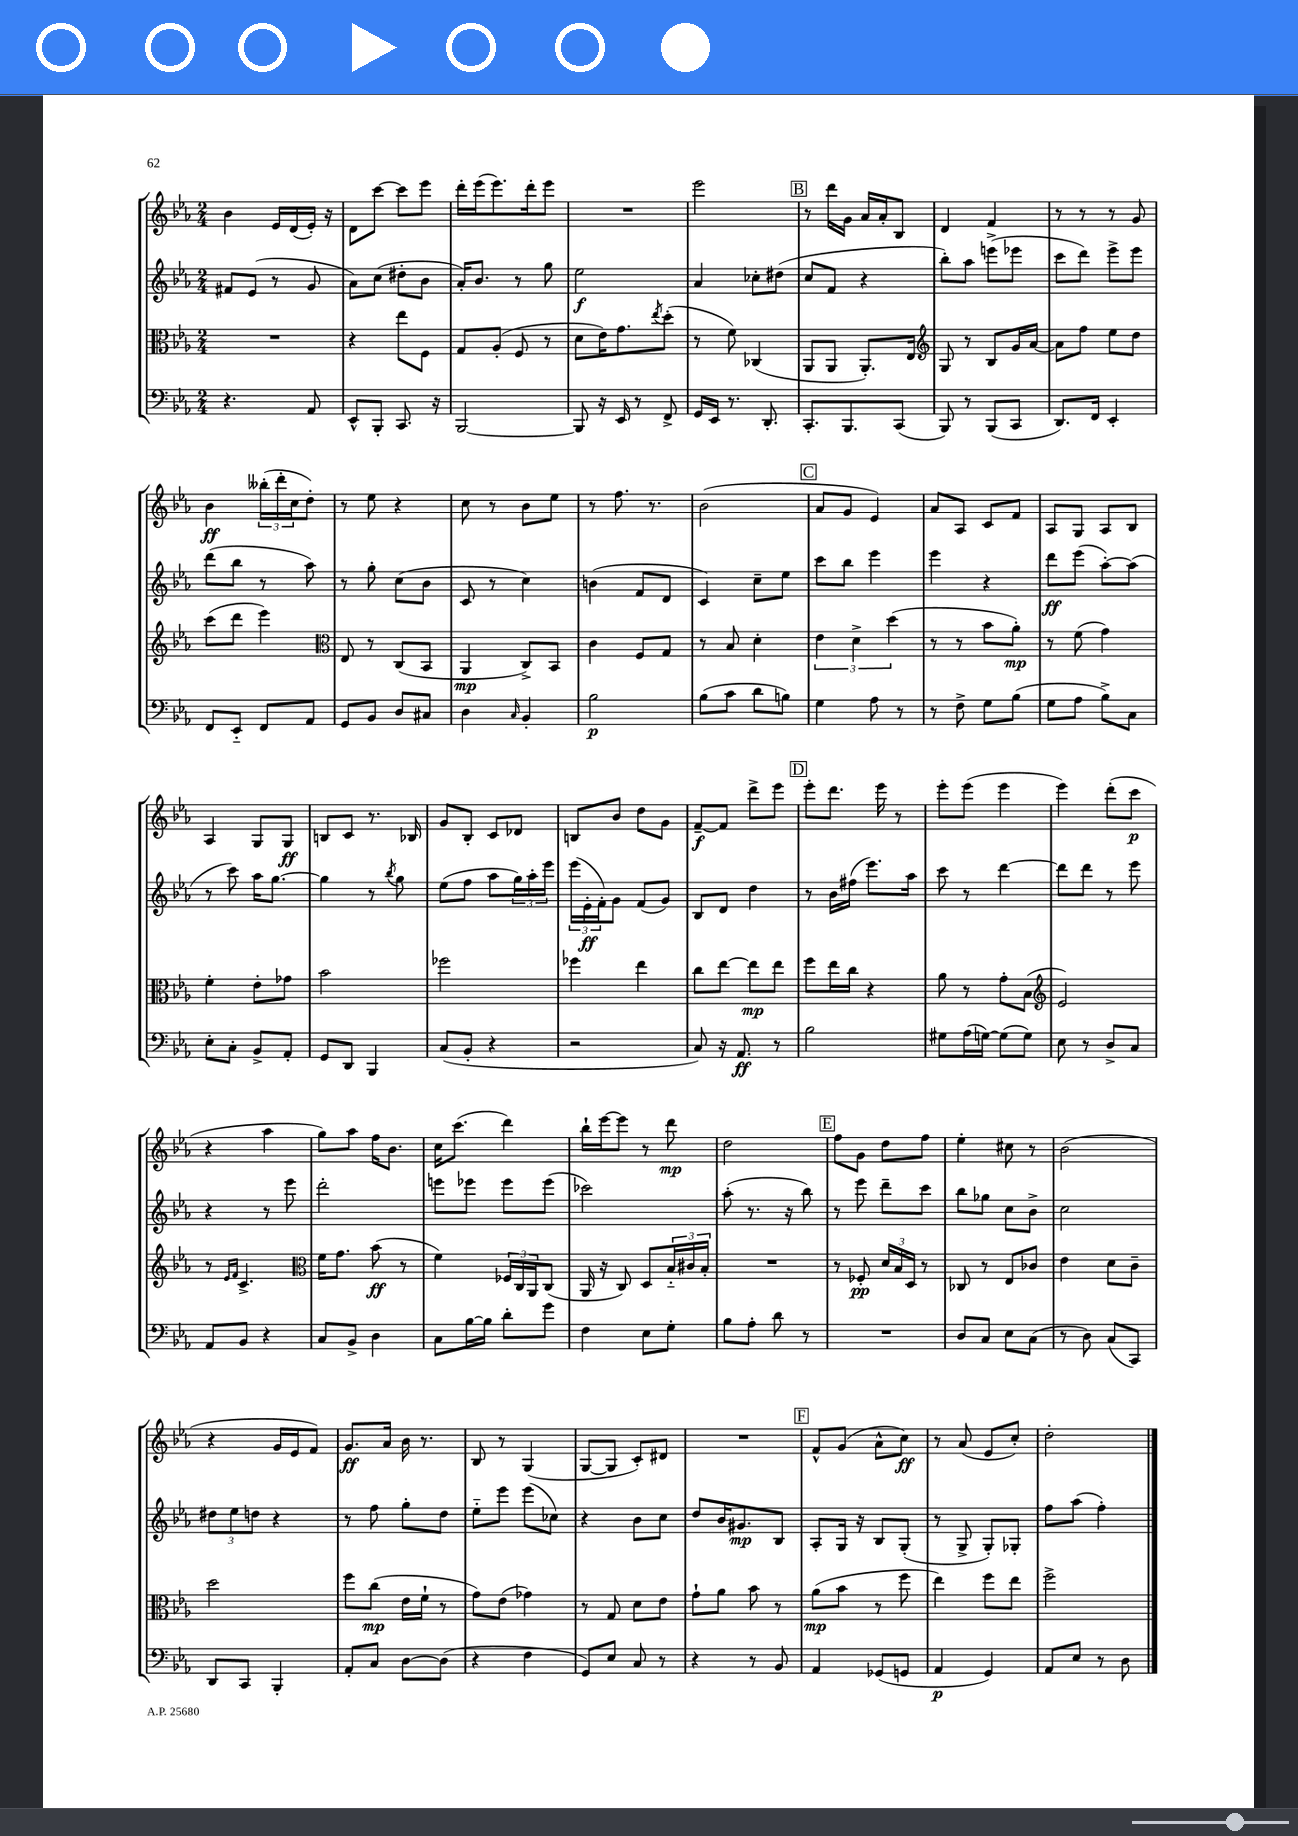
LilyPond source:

<<
\new StaffGroup <<
\new Staff = "s0" {
    \clef treble \key ees \major \numericTimeSignature \time 2/4
    bes'4 ees'16 d'16( ees'16-.) r16 |
    d'8 c'''8~ c'''8 ees'''8 |
    d'''16-. ees'''16( ees'''8.) d'''16-. ees'''8 |
    R2 |
    ees'''2 |
    \mark \markup { \box "B" } r8 d'''16 g'16 aes'16 aes'16-. bes8 |
    d'4 f'4 |
    r8 r8 r8 g'8 |
    bes'4\ff \tuplet 3/2 { beses''16-.( d'''16-. c''16 } d''8-.) |
    r8 ees''8 r4 |
    c''8 r8 bes'8 ees''8 |
    r8 f''8. r8. |
    bes'2( |
    \mark \markup { \box "C" } aes'8 g'8 ees'4) |
    aes'8 aes8 c'8 f'8 |
    aes8 g8 aes8 bes8 |
    aes4 g8 g8\ff |
    b8 c'8 r8. bes16 |
    g'8 bes8-. c'8 des'8 |
    b8 bes'8 d''8 g'8 |
    f'8~--\f f'8 d'''8-> ees'''8 |
    \mark \markup { \box "D" } ees'''8-. d'''8. ees'''16 r8 |
    ees'''8-. ees'''8( ees'''4 |
    ees'''4) d'''8-.( c'''8\p |
    r4 aes''4 |
    g''8) aes''8 f''16 bes'8. |
    c''16 c'''8.( d'''4) |
    bes''16-! ees'''16~ ees'''8 r8 d'''8\mp |
    d''2 |
    \mark \markup { \box "E" } f''8 g'8 d''8 f''8 |
    ees''4-. cis''8 r8 |
    bes'2( |
    r4 g'16 ees'16 f'8) |
    g'8.\ff aes'16 bes'16 r8. |
    bes8 r8 g4( |
    g8~ g8 c'8-.) dis'8 |
    R2 |
    \mark \markup { \box "F" } f'8-^ g'8( aes'8-^ c''8\ff) |
    r8 aes'8( ees'8 c''8-.) |
    d''2-. \bar "|." |
}
\new Staff = "s1" {
    \clef treble \key ees \major \numericTimeSignature \time 2/4
    fis'8 ees'8( r8 g'8 |
    aes'8) c''8( dis''8-. bes'8 |
    aes'16-.) bes'8. r8 g''8 |
    ees''2\f |
    aes'4 ces''8-. dis''8( |
    \mark \markup { \box "B" } c''8 f'8 r4 |
    bes''8-.) aes''8 e'''8->( ees'''8 |
    c'''8 d'''8) ees'''8-> ees'''8 |
    d'''8( bes''8 r8 aes''8) |
    r8 g''8-. c''8( bes'8 |
    c'8 r8 c''4) |
    b'4( f'8 d'8 |
    c'4) c''8-- ees''8 |
    \mark \markup { \box "C" } c'''8 bes''8 ees'''4 |
    ees'''4 r4 |
    d'''8\ff ees'''8( aes''8~-.) aes''8( |
    r8 c'''8) aes''16 g''8.~ |
    g''4 r8 \acciaccatura { bes''8 } g''8 |
    ees''8( f''8 aes''8 \tuplet 3/2 { g''16) aes''16-. ees'''16 } |
    \tuplet 3/2 { ees'''16( ees'16-.\ff f'16-.) } g'8 f'8( g'8) |
    bes8 d'8 d''4 |
    \mark \markup { \box "D" } r8 bes'16 fis''16( ees'''8.) aes''16 |
    c'''8 r8 d'''4~ |
    d'''8 d'''8 r8 ees'''8 |
    r4 r8 ees'''8 |
    d'''2-. |
    e'''8 ees'''8 ees'''8 ees'''8( |
    ces'''2) |
    aes''8-.( r8. r16 bes''8) |
    \mark \markup { \box "E" } r8 ees'''8 d'''8-- c'''8 |
    bes''8 ges''8 c''8 bes'8-> |
    c''2 |
    \tuplet 3/2 { dis''8 ees''8 d''8 } r4 |
    r8 f''8 g''8-. d''8 |
    ees''8-_ ees'''8 ees'''8( ces''8) |
    r4 bes'8 c''8 |
    d''8 bes'16 gis'8.\mp bes8 |
    \mark \markup { \box "F" } aes8-. g16 r16 bes8 g8-.( |
    r8 g8-> g8-.) ges8-. |
    f''8 aes''8( f''4-.) \bar "|." |
}
\new Staff = "s2" {
    \clef alto \key ees \major \numericTimeSignature \time 2/4
    R2 |
    r4 ees''8 f8 |
    g8 aes8-.( f8 r8 |
    d'8 ees'16) g'8. \acciaccatura { ees''8 } d''8-.( |
    r8 f'8) ces4( |
    \mark \markup { \box "B" } aes,8 aes,8 aes,8.-.) ees16 |
    \clef treble g8 r8 bes8 g'16 aes'16~ |
    aes'8 f''8 ees''8 d''8 |
    c'''8( d'''8 ees'''4) |
    \clef alto ees8 r8 c8( bes,8 |
    aes,4\mp c8->) bes,8 |
    c'4 f8 g8 |
    r8 bes8 d'4-. |
    \mark \markup { \box "C" } \tuplet 3/2 { ees'4 d'4-> d''4( } |
    r8 r8 bes'8 aes'8-.\mp) |
    r8 f'8( g'4) |
    f'4-. ees'8-. ges'8 |
    bes'2 |
    fes''2 |
    fes''4 ees''4 |
    c''8 ees''8~ ees''8\mp ees''8 |
    \mark \markup { \box "D" } f''8 ees''16 c''16 r4 |
    aes'8 r8 g'8-. bes8( |
    \clef treble ees'2) |
    r8 \grace { ees'16 f'16 } c'4.-> |
    \clef alto f'16 g'8. bes'8\ff( r8 |
    f'4) \tuplet 3/2 { fes16 c16 aes,16 } c8( |
    aes,16 r16 c8) d8 \tuplet 3/2 { bes16-_ cis'16 bes16-. } |
    R2 |
    \mark \markup { \box "E" } r8 fes8-.\pp \tuplet 3/2 { d'16 bes16 d16 } r8 |
    ces8 r8 ees8 ces'8 |
    ees'4 d'8 c'8-- |
    d''2 |
    f''8 c''8\mp( ees'16 f'16-! r8 |
    g'8) ees'8( ges'4) |
    r8 g8 d'8 ees'8 |
    g'8-! aes'8 bes'8 r8 |
    \mark \markup { \box "F" } aes'8\mp( bes'8 r8 f''8 |
    ees''4) f''8 ees''8 |
    f''2-> \bar "|." |
}
\new Staff = "s3" {
    \clef bass \key ees \major \numericTimeSignature \time 2/4
    r4. aes,8 |
    ees,8-^ bes,,8-. c,8. r16 |
    bes,,2~ |
    bes,,8 r16 ees,16 r8 f,8-> |
    g,16 ees,16 r8. d,8.-. |
    \mark \markup { \box "B" } c,8.-. bes,,8. c,8( |
    bes,,8) r8 bes,,8( c,8 |
    d,8.) f,16 ees,4-. |
    f,8 ees,8-_ f,8 aes,8 |
    g,8 bes,8 d8 cis8 |
    d4 \grace { c16 } bes,4-. |
    bes2\p |
    bes8( c'8 d'8 b8) |
    \mark \markup { \box "C" } g4 aes8 r8 |
    r8 f8-> g8 bes8( |
    g8 aes8 bes8->) c8 |
    ees8-. c8-. bes,8-> aes,8-. |
    g,8 d,8 bes,,4 |
    c8( bes,8-. r4 |
    r2 |
    c8) r16 aes,8.\ff r8 |
    \mark \markup { \box "D" } bes2 |
    gis8 aes16( g16~) g8( g8) |
    ees8 r8 d8-> c8 |
    aes,8 bes,8 r4 |
    c8 bes,8-> d4 |
    c8 bes16~ bes16 d'8-. g'8 |
    f4 ees8 g8-. |
    bes8 aes8-. d'8 r8 |
    \mark \markup { \box "E" } R2 |
    d8 c8 ees8 c8( |
    r8 d8) c8( c,8) |
    d,8 c,8 bes,,4-. |
    aes,8-. c8 d8~ d8( |
    r4 f4 |
    g,8) ees8 c8 r8 |
    r4 r8 bes,8 |
    \mark \markup { \box "F" } aes,4 ges,8( g,8 |
    aes,4\p g,4) |
    aes,8 ees8 r8 d8 \bar "|." |
}
>>
>>
\layout { \context { \Score \remove "Bar_number_engraver" } }
